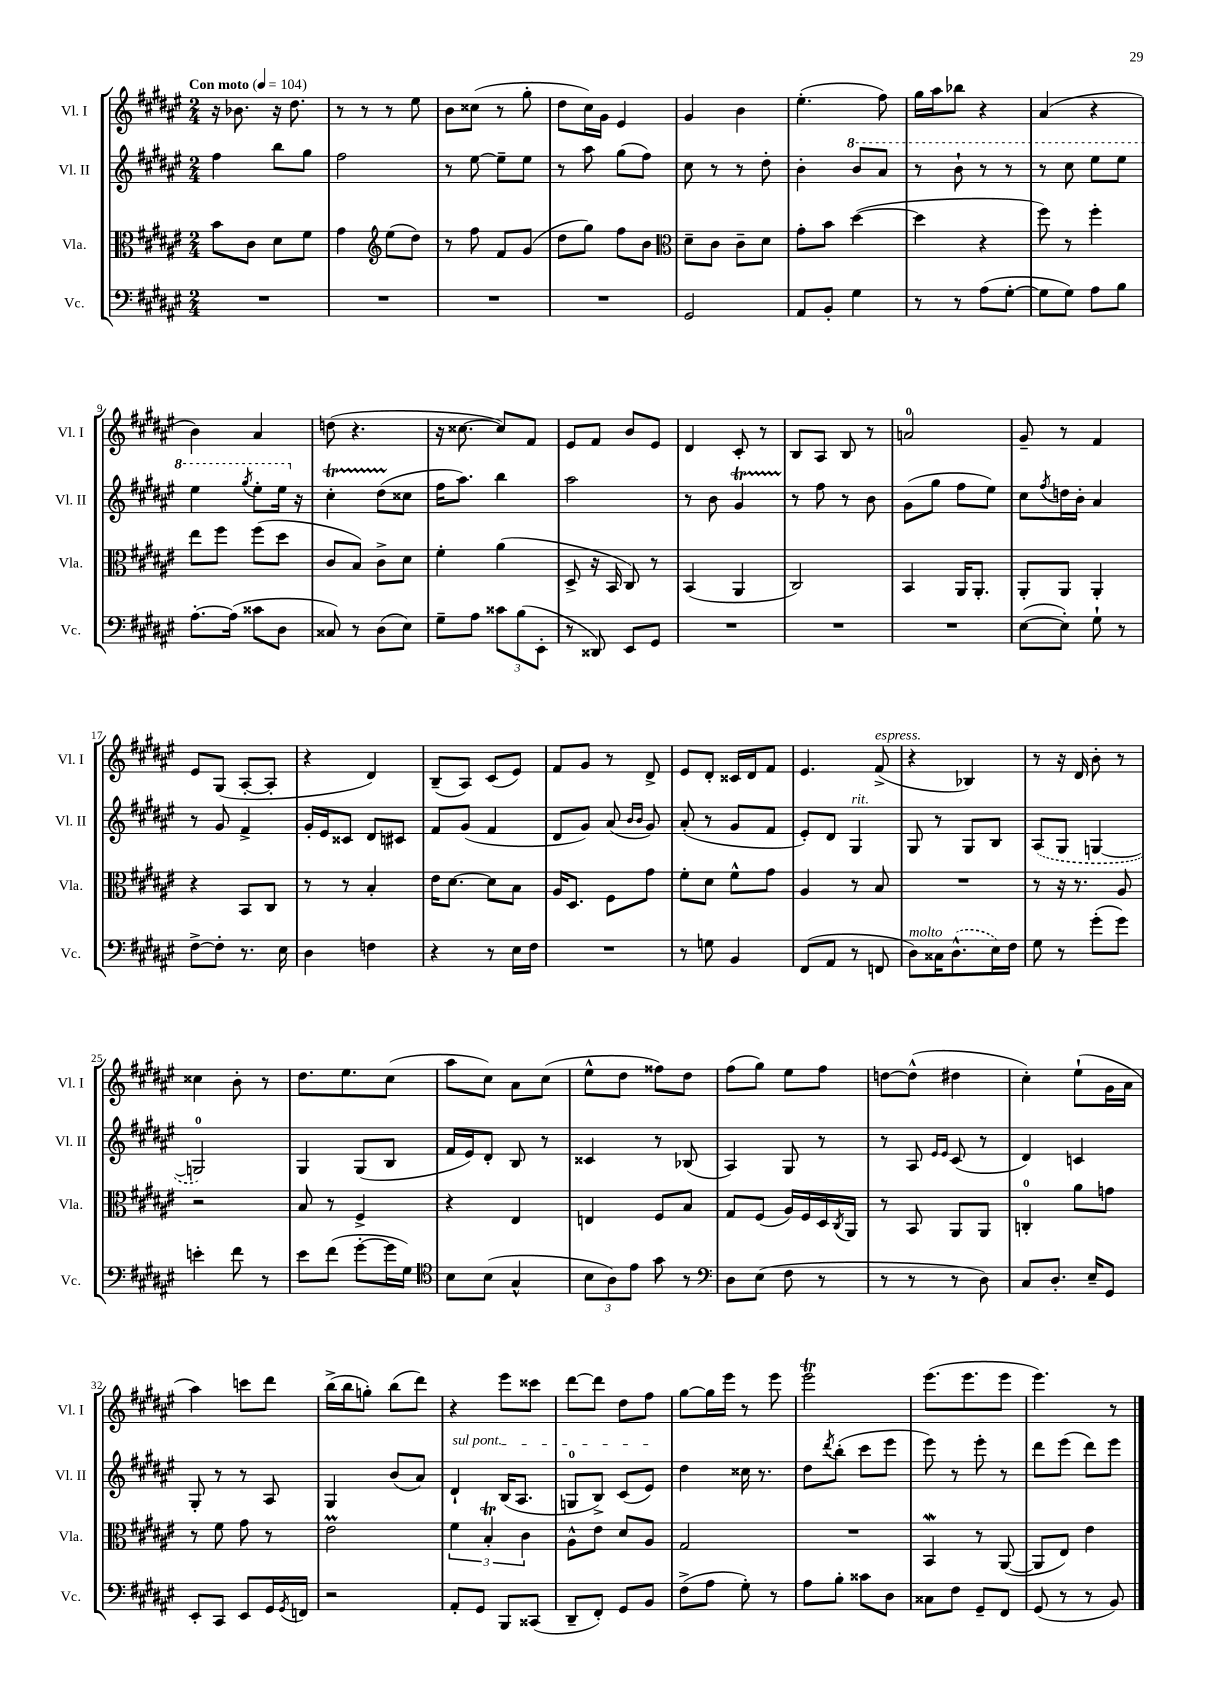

**kern	**kern	**kern	**kern
*part4	*part3	*part2	*part1
*staff4	*staff3	*staff2	*staff1
*I"Vc.	*I"Vla.	*I"Vl. II	*I"Vl. I
*I'Vc.	*I'Vla.	*I'Vl. II	*I'Vl. I
*clefF4	*clefC3	*clefG2	*clefG2
*k[f#c#g#d#a#e#]	*k[f#c#g#d#a#e#]	*k[f#c#g#d#a#e#]	*k[f#c#g#d#a#e#]
*M2/4	*M2/4	*M2/4	*M2/4
*MM104	*MM104	*MM104	*MM104
=1	=1	=1	=1
!	!	!	!LO:TX:a:B:t=Con moto
2r	8b\L	4ff#\	16r
.	.	.	8.b-X\
.	8c#\J	.	.
.	8d#\L	8bb\L	16r
.	.	.	8.dd#\
.	8f#\J	8gg#\J	.
=2	=2	=2	=2
2r	4g#\	2ff#\	8r
.	.	.	8r
*	*clefG2	*	*
.	(8ee#\L	.	8r
.	8dd#\J)	.	8ee#\
=3	=3	=3	=3
2r	8r	8r	8b\L
.	8ff#\	[8ee#\	(8cc##X\J
.	8f#/L	8ee#~\L]	8r
.	(8g#/J	8ee#\J	8gg#'\
=4	=4	=4	=4
2r	8dd#\L	8r	8dd#\L
.	8gg#\J)	8aa#\	16cc#\L)
.	.	.	16g#\JJ
.	8ff#\L	(8gg#\L	4e#/
.	8b\J	8ff#\J)	.
=5	=5	=5	=5
*	*clefC3	*	*
2GG#/	8d#~\L	8cc#\	4g#/
.	8c#\J	8r	.
.	8c#~\L	8r	4b\
.	8d#\J	8dd#'\	.
=6	=6	=6	=6
8AA#/L	8g#'\L	4b'\	(4.ee#'\
8BB'/J	8b\J	.	.
*	*	*8va	*
4G#\	([4dd#\	8bb/L	.
.	.	8aa#/J	8ff#\)
=7	=7	=7	=7
8r	4dd#\]	8r	16gg#\LL
.	.	.	16aa#\J
8r	.	8bb`\	8bb-X\J
(8A#\L	4r	8r	4r
[8G#'\J	.	8r	.
=8	=8	=8	=8
8G#\L]	8ff#\)	8r	(4a#/
8G#\J)	8r	8ccc#\	.
8A#\L	4ff#'\	8eee#\L	4r
8B\J	.	8eee#\J	.
!!LO:LB:g=z
=9	=9	=9	=9
[8.A#'\L	8ee#\L	4eee#\	4b\)
.	8ff#\J	.	.
(16A#\Jk]	.	.	.
.	.	8qggg#/	.
8c##X\L	(8ff#\L	8eee#'\L	4a#/
8D#\J	8dd#\J	16eee#\Jk	.
*	*	*X8va	*
.	.	16r	.
=10	=10	=10	=10
8C##X/)	8c#/L	4cc#T'\	(8ddn\
8r	8B/J)	.	4.r
(8D#\L	8c#^\L	(8dd#TTT\L	.
8E#\J)	8d#\J	8cc##X\J	.
=11	=11	=11	=11
8G#~\L	4f#'\	16ff#\KL	16r
.	.	8.aa#\J)	[8.cc##X\
8A#\J	.	.	.
12c##X\L	(4a#\	4bb\	8cc##/L])
(12B\	.	.	.
.	.	.	8f#/J
12EE#'\J	.	.	.
=12	=12	=12	=12
8r	8D#^/	2aa#\	8e#/L
8DD##X/)	16r	.	8f#/J
.	16BB/	.	.
8EE#/L	8C#/)	.	8b/L
8GG#/J	8r	.	8e#/J
=13	=13	=13	=13
2r	(4BB/	8r	4d#/
.	.	8b\	.
.	4AA#/	4g#T/	8c#'/
.	.	.	8r
=14	=14	=14	=14
2r	2C#/)	8r	8B/L
.	.	8ff#\	8A#/J
.	.	8r	8B/
.	.	8b\	8r
=15	=15	=15	=15
2r	4BB/	(8g#\L	2an/
.	.	8gg#\J	.
.	16AA#/KL	8ff#\L	.
.	8.AA#'/J	.	.
.	.	8ee#\J)	.
=16	=16	=16	=16
([8E#\L	8AA#'/L	8cc#\L	8g#~/
.	.	8qff#/	.
8E#'\J])	8AA#/J	16ddn\L	8r
.	.	16b'\JJ	.
8G#`\	4AA#'/	4a#/	4f#/
8r	.	.	.
!!LO:LB:g=z
=17	=17	=17	=17
[8F#^\L	4r	8r	8e#/L
8F#'\J]	.	8g#/	(8G#/J
8.r	8BB/L	4f#^/	[8A#'/L
.	8C#/J	.	8A#'/J]
16E#\	.	.	.
=18	=18	=18	=18
4D#\	8r	16g#'/LL	4r
.	.	16e#/J	.
.	8r	8c##X/J	.
4Fn\	4B'/	8d#/L	4d#/)
.	.	8c#X/J	.
=19	=19	=19	=19
4r	16e#\KL	8f#/L	(8B~/L
.	[8.d#\J	.	.
.	.	(8g#/J	8A#/J)
8r	8d#\L]	4f#/	(8c#/L
16E#\LL	8B\J	.	8e#/J)
16F#\JJ	.	.	.
=20	=20	=20	=20
2r	16A#/KL	8d#/L	8f#/L
.	8.D#/J	.	.
.	.	8g#/J)	8g#/J
.	8F#\L	(8a#/	8r
.	.	16qqb/LL	.
.	.	16qqb/JJ	.
.	8g#\J	8g#/)	8d#^/
=21	=21	=21	=21
8r	8f#'\L	(8a#'/	8e#/L
8Gn\	8d#\J	8r	8d#'/J
4BB/	8f#^^\L	8g#/L	16c##X/LL
.	.	.	16d#/J
.	8g#\J	8f#/J	8f#/J
=22	=22	=22	=22
(8FF#/L	4A#/	8e#'/L)	4.e#/
8AA#/J	.	8d#/J	.
!	!	!LO:TX:a:i:t=rit.	!
8r	8r	4G#/	.
!	!	!	!LO:TX:a:i:t=espress.
8FFn/	8B/	.	(8f#^/
=23	=23	=23	=23
!LO:TX:a:i:t=molto	!	!	!
8D#\L)	2r	8G#/	4r
16C##X\K	.	8r	.
(8.D#^^\	.	.	.
.	.	8G#/L	4B-X/)
16E#\L)	.	8B/J	.
16F#\JJ	.	.	.
=24	=24	=24	=24
8G#\	8r	(8A#/L	8r
8r	16r	8G#/J	16r
.	8.r	.	16d#/
(8g#'\L	.	[4Gn/	8b'\
8g#\J)	8A#/	.	8r
!!LO:LB:g=z
=25	=25	=25	=25
4en'\	2r	2Gn/])	4cc##X\
8f#\	.	.	8b'\
8r	.	.	8r
=26	=26	=26	=26
8e#\L	8B/	4G#/	8.dd#\L
(8f#\J	8r	.	.
.	.	.	8.ee#\
[8g#'\L	4F#^/	(8G#/L	.
16g#\L]	.	8B/J	(8cc#\J
16G#\JJ)	.	.	.
=27	=27	=27	=27
*clefC4	*	*	*
8B\L	4r	16f#/LL	8aa#\L
.	.	16e#/J)	.
(8B\J	.	8d#'/J	8cc#\J)
4G#^^/	4E#/	8B/	8a#\L
.	.	8r	(8cc#\J
=28	=28	=28	=28
12B\L	4En/	4c##X/	8ee#^^\L
12A#\)	.	.	.
.	.	.	8dd#\J
12e#\J	.	.	.
8g#\	8F#/L	8r	8ff##X\L)
8r	8B/J	(8B-X/	8dd#\J
=29	=29	=29	=29
*clefF4	*	*	*
8D#\L	8G#/L	4A#/)	(8ff#\L
(8E#\J	(8F#/J	.	8gg#\J)
8F#\	16A#/LL)	8G#/	8ee#\L
.	16F#/	.	.
8r	16D#/	8r	8ff#\J
.	8qC#/	.	.
.	16AA#/JJ	.	.
=30	=30	=30	=30
8r	8r	8r	[8ddn\L
8r	8BB/	8A#/	(8dd^^\J]
.	.	16qqe#/LL	.
.	.	16qqe#/JJ	.
8r	8AA#/L	(8c#/	4dd#X\
8D#\)	8AA#/J	8r	.
=31	=31	=31	=31
8C#/L	4Cn'/	4d#/)	4cc#'\)
8.D#'/J	.	.	.
.	8a#\L	4cn/	(8ee#`\L
16E#~/KL	.	.	.
8GG#/J	8gn\J	.	16g#\L
.	.	.	16a#\JJ
!!LO:LB:g=z
=32	=32	=32	=32
8EE#'/L	8r	8G#'/	4aa#\)
8CC#/J	8f#\	8r	.
8EE#/L	8g#\	8r	8cccn\L
16GG#/L	8r	8A#/	8ddd#\J
8qGG#/	.	.	.
16FFn/JJ	.	.	.
=33	=33	=33	=33
2r	2e#m\	4G#/	(16bb^\LL
.	.	.	16bb\J
.	.	.	8ggn'\J)
.	.	(8b/L	(8bb\L
.	.	8a#/J)	8ddd#\J)
=34	=34	=34	=34
!	!	!LO:TX:a:i:t=sul pont.	!
8AA#'/L	6f#\	4d#`/	4r
8GG#/J	.	.	.
.	6BT'/	.	.
8BBB/L	.	(16B/KL	8eee#\L
.	.	8.A#/J	.
.	6c#\	.	.
(8CC##X/J	.	.	8ccc##X\J
=35	=35	=35	=35
8DD#~/L	8A#^^\L	8Gn/L	[8ddd#\L
8FF#'/J)	8e#\J	8B^/J)	8ddd#\J]
8GG#/L	8d#/L	(8c#/L	8dd#\L
8BB/J	8A#/J	8e#/J)	8ff#\J
=36	=36	=36	=36
(8F#^\L	2G#/	4dd#\	[8gg#\L
8A#\J	.	.	16gg#\L]
.	.	.	16eee#\JJ
8G#'\)	.	16cc##X\	8r
.	.	8.r	.
8r	.	.	8eee#\
=37	=37	=37	=37
8A#\L	2r	8dd#\L	2eee#t\
.	.	8qddd#/	.
8B'\J	.	(8bb'\J	.
8c##X\L	.	8ccc#\L	.
8D#\J	.	8eee#\J	.
=38	=38	=38	=38
8C##X\L	4BBw/	8eee#\)	(8.eee#\L
8F#\J	.	8r	.
.	.	.	8.eee#\
8GG#~/L	8r	8eee#'\	.
8FF#/J	([8AA#/	8r	8eee#\J
=39	=39	=39	=39
(8GG#/	8AA#/L]	8ddd#\L	4.eee#\)
8r	8E#/J)	(8eee#\J	.
8r	4e#\	8ddd#\L)	.
8BB/)	.	8eee#\J	8r
==	==	==	==
*-	*-	*-	*-
